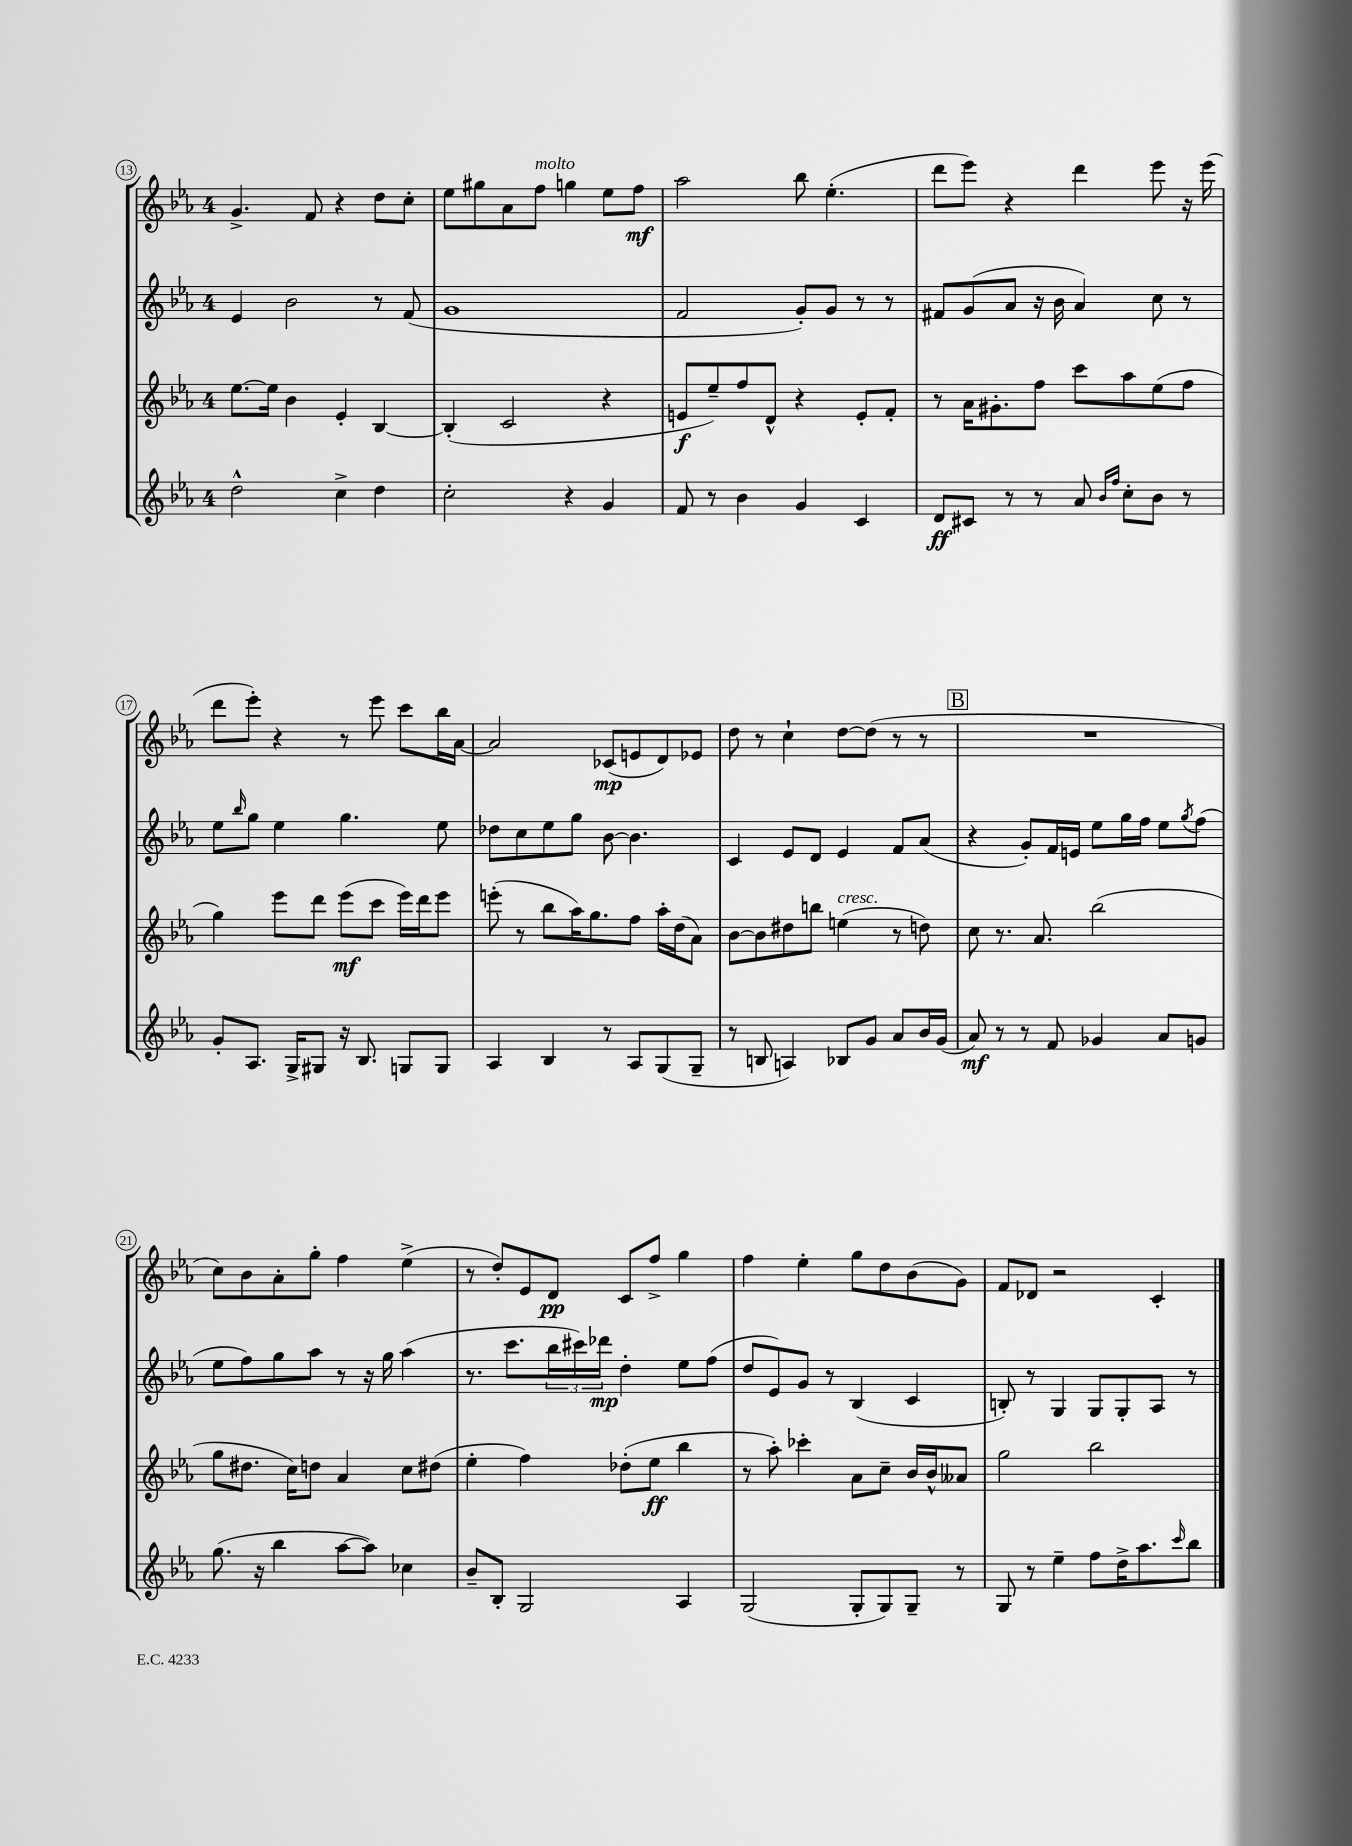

**kern	**kern	**kern	**kern
*staff4	*staff3	*staff2	*staff1
*clefG2	*clefG2	*clefG2	*clefG2
*k[b-e-a-]	*k[b-e-a-]	*k[b-e-a-]	*k[b-e-a-]
*M4/4	*M4/4	*M4/4	*M4/4
2dd^^\	[8.ee-\L	4e-/	4.g^/
.	16ee-\]Jk	.	.
.	4b-\	2b-\	.
.	.	.	8f/
4cc^\	4e-'/	.	4r
4dd\	[4B-/	8r	8dd\L
.	.	(8f/	8cc'\J
=	=	=	=
2cc'\	(4B-'/]	1g	8ee-\L
.	.	.	8gg#\
.	2c/	.	8a-\
.	.	.	8ff\J
4r	.	.	4gg\
4g/	4r	.	8ee-\L
.	.	.	8ff\J
=	=	=	=
8f/	8e/L	2f/	2aa-\
8r	8ee-~/)	.	.
4b-\	8ff/	.	.
.	8d^^/J	.	.
4g/	4r	8g'/L)	8bb-\
.	.	8g/J	(4.ee-'\
4c/	8e'/L	8r	.
.	8f'/J	8r	.
=	=	=	=
8d/L	8r	8f#/L	8ddd\L
8c#/J	16a-\LK	(8g/	8eee-\J)
.	8.g#'\	.	.
8r	.	8a-/J	4r
8r	8ff\J	16r	.
.	.	16b-\	.
8a-/	8ccc\L	4a-/)	4ddd\
16qqb-/LL	.	.	.
16qqff/JJ	.	.	.
8cc'\L	8aa-\	.	.
8b-\J	(8ee-\	8cc\	8eee-\
8r	8ff\J	8r	16r
.	.	.	(16eee-\
=	=	=	=
8g'/L	4gg\)	8ee-\L	8ddd\L
.	.	16qqbb-/	.
8.A-/J	.	8gg\J	8eee-'\J)
.	8eee-\L	4ee-\	4r
16G^/LK	.	.	.
8G#/J	8ddd\J	.	.
16r	(8eee-\L	4.gg\	8r
8.B-/	.	.	.
.	8ccc\J	.	8eee-\
8G/L	16eee-\LL)	.	8ccc\L
.	16ddd\J	.	.
8G/J	8eee-\J	8ee-\	16bb-\L
.	.	.	[16a-\JJ
=	=	=	=
4A-/	(8eee'\	8dd-\L	2a-/]
.	8r	8cc\	.
4B-/	8bb-\L	8ee-\	.
.	16aa-\K)	8gg\J	.
.	8.gg\	.	.
8r	.	[8b-\	(8c-/L
8A-/L	8ff\J	4.b-\]	8e/
(8G/	16aa-'\LL	.	8d/)
.	(16dd\J	.	.
8G~/J	8a-\J)	.	8e-/J
=	=	=	=
8r	[8b-\L	4c/	8dd\
8B/	8b-\]	.	8r
4A/)	8dd#\	8e-/L	4cc`\
.	8bb\J	8d/J	.
8B-/L	(4ee\	4e-/	[8dd\L
8g/J	.	.	(8dd\]J
8a-/L	8r	8f/L	8r
16b-/L	8dd\)	(8a-/J	8r
(16g/JJ	.	.	.
=	=	=	=
8a-/)	8cc\	4r	1r
8r	8.r	.	.
8r	.	8g'/L)	.
.	8.a-/	.	.
8f/	.	16f/L	.
.	.	16e/JJ	.
4g-/	(2bb-\	8ee-\L	.
.	.	16gg\L	.
.	.	16ff\JJ	.
8a-/L	.	8ee-\L	.
.	.	8qgg/	.
8g/J	.	(8ff\J	.
=	=	=	=
(8.gg\	8gg\L	8ee-\L	8cc\L)
.	8.dd#\J	8ff\)	8b-\
16r	.	.	.
4bb-\	.	8gg\	8a-'\
.	16cc\LK)	.	.
.	8dd\J	8aa-\J	8gg'\J
[8aa-\L	4a-/	8r	4ff\
8aa-\]J)	.	16r	.
.	.	16gg\	.
4cc-\	8cc\L	(4aa-\	(4ee-^\
.	(8dd#\J	.	.
=	=	=	=
8b-~/L	4ee-'\	8.r	8r
8B-'/J	.	.	8dd'/L)
.	.	8.ccc\L	.
2G/	4ff\)	.	8e-/
.	.	24bb-\L	8d/J
.	.	24ccc#\)	.
.	.	24ddd-\JJ	.
.	(8dd-'\L	4dd'\	8c/L
.	8ee-\J	.	8ff^/J
4A-/	4bb-\	8ee-\L	4gg\
.	.	(8ff\J	.
=	=	=	=
(2G/	8r	8dd/L	4ff\
.	8aa-'\)	8e-/)	.
.	4ccc-'\	8g/J	4ee-'\
.	.	8r	.
8G'/L	8a-\L	(4B-/	8gg\L
8G/)	8cc~\J	.	8dd\
8G~/J	16b-/LL	4c/	(8b-\
.	16b-^^/J	.	.
8r	8a--/J	.	8g\J)
=	=	=	=
8G/	2gg\	8B'/)	8f/L
8r	.	8r	8d-/J
4ee-~\	.	4G/	2r
8ff\L	2bb-\	8G/L	.
16dd^\K	.	8G'/	.
8.aa-\	.	.	.
.	.	8A-/J	4c'/
16qqccc/	.	.	.
8bb-\J	.	8r	.
==	==	==	==
*-	*-	*-	*-
